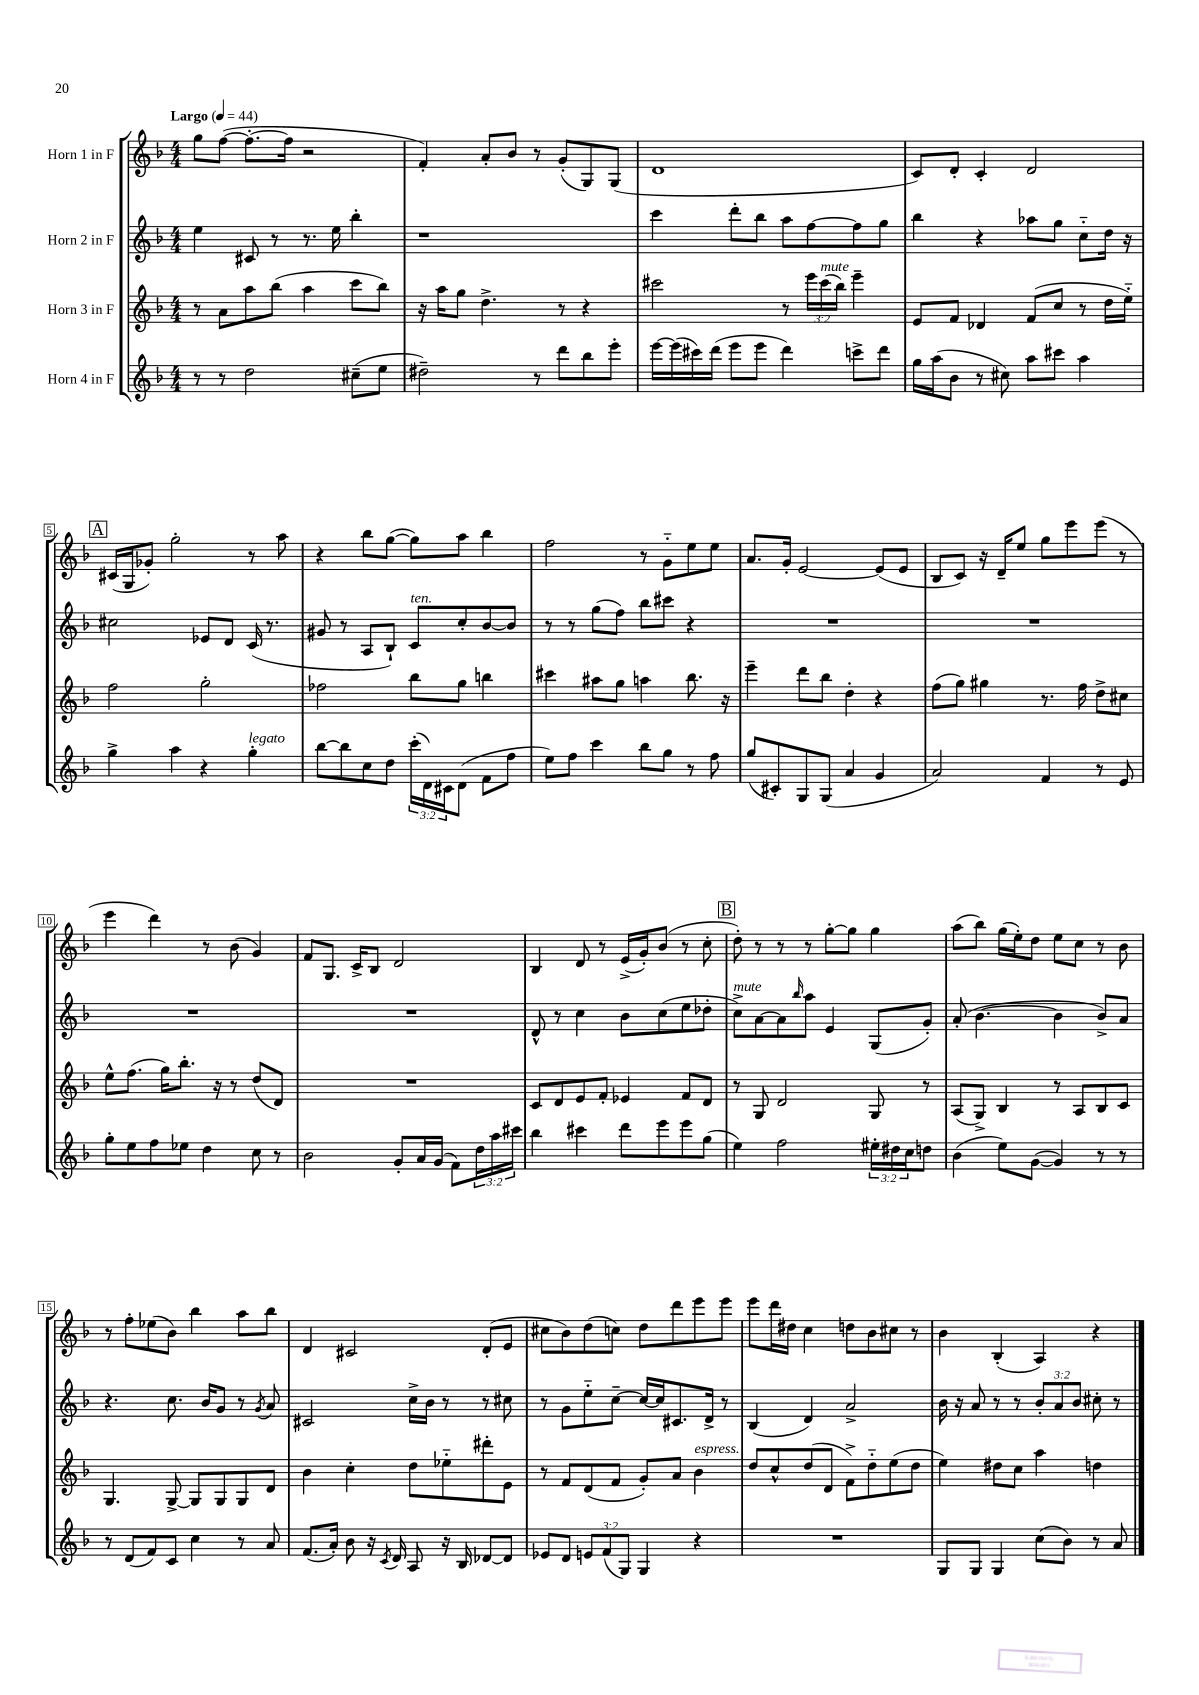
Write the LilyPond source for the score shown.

<<
\new StaffGroup <<
\new Staff = "s0" \with { instrumentName = "Horn 1 in F" } {
    \clef treble \key f \major \numericTimeSignature \time 4/4 \tempo "Largo" 4 = 44
    g''8 f''8~( f''8.~-. f''16 r2 |
    f'4-.) a'8-. bes'8 r8 g'8-.( g8) g8( |
    d'1 |
    c'8) d'8-. c'4-. d'2 |
    \mark \markup { \box "A" } cis'16( g16 ges'8-.) g''2-. r8 a''8 |
    r4 bes''8 g''8~( g''8) a''8 bes''4 |
    f''2 r8 g'8-_ e''8 e''8 |
    a'8. g'16-. e'2~ e'8( e'8 |
    bes8 c'8) r16 d'16-- e''8 g''8 e'''8 e'''8( r8 |
    e'''4 d'''4) r8 bes'8( g'4) |
    f'8 g8. c'16-> bes8 d'2 |
    bes4 d'8 r8 e'16->( g'16-.) bes'8( r8 c''8-. |
    \mark \markup { \box "B" } d''8-.) r8 r8 r8 g''8~-. g''8 g''4 |
    a''8( bes''8) g''16( e''16-.) d''8 e''8 c''8 r8 bes'8 |
    r8 f''8-. ees''8( bes'8) bes''4 a''8 bes''8 |
    d'4 cis'2 d'8-.( e'8 |
    cis''8 bes'8) d''8( c''8) d''8 d'''8 e'''8 e'''8 |
    e'''8 d'''16 dis''16 c''4 d''8 bes'8 cis''8 r8 |
    bes'4 bes4-.( a4) r4 \bar "|." |
}
\new Staff = "s1" \with { instrumentName = "Horn 2 in F" } {
    \clef treble \key f \major \numericTimeSignature \time 4/4 \override Staff.TupletNumber.text = #tuplet-number::calc-fraction-text
    e''4 cis'8 r8 r8. e''16 bes''4-. |
    r1 |
    c'''4 d'''8-. bes''8 a''8 f''8~ f''8 g''8 |
    bes''4 r4 aes''8 g''8 c''8-_ d''16 r16 |
    \mark \markup { \box "A" } cis''2 ees'8 d'8 c'16( r8. |
    gis'8 r8 a8 bes8-!) c'8^\markup { \italic "ten." } c''8-. bes'8~ bes'8 |
    r8 r8 g''8( f''8) bes''8 cis'''8 r4 |
    R1 |
    R1 |
    R1 |
    R1 |
    d'8-^ r8 c''4 bes'8 c''8( e''8 des''8-. |
    \mark \markup { \box "B" } c''8->^\markup { \italic "mute" }) a'8~ a'8 \grace { bes''16 } a''8 e'4 g8( g'8-.) |
    a'8-.( bes'4.~ bes'4 bes'8->) a'8 |
    r4. c''8. bes'16 g'8 r8 \acciaccatura { g'8 } a'8 |
    cis'2 c''16-> bes'16 r8 r8 cis''8 |
    r8 g'8 e''8-_ c''8~-- c''16~ c''16 cis'8. d'16-> r8 |
    bes4( d'4) a'2-> |
    bes'16 r16 a'8 r8 r8 \tuplet 3/2 { bes'8-. a'8 bes'8 } cis''8-. r8 \bar "|." |
}
\new Staff = "s2" \with { instrumentName = "Horn 3 in F" } {
    \clef treble \key f \major \numericTimeSignature \time 4/4 \override Staff.TupletNumber.text = #tuplet-number::calc-fraction-text
    r8 a'8 a''8 bes''8( a''4 c'''8 bes''8) |
    r16 a''16 g''8 d''4.-> r8 r4 |
    cis'''2 r8 \tuplet 3/2 { e'''16 cis'''16^\markup { \italic "mute" }( bes''16) } e'''4-- |
    e'8 f'8 des'4 f'8( c''8 r8 d''16 e''16-_) |
    \mark \markup { \box "A" } f''2 g''2-. |
    fes''2 bes''8 g''8 b''4 |
    cis'''4 ais''8 g''8 a''4 bes''8. r16 |
    e'''4-- d'''8 bes''8 d''4-. r4 |
    f''8( g''8) gis''4 r8. f''16 d''8-> cis''8 |
    e''8-^ f''8.( g''16) bes''8.-. r16 r8 d''8( d'8) |
    R1 |
    c'8 d'8 e'8 f'8-. ees'4 f'8 d'8 |
    \mark \markup { \box "B" } r8 g8 d'2 g8 r8 |
    a8( g8->) bes4 r8 a8 bes8 c'8 |
    g4. g8~-> g8 g8 g8 d'8 |
    bes'4 c''4-. d''8 ees''8-_ dis'''8-. e'8 |
    r8 f'8 d'8( f'8 g'8-.) a'8 bes'4^\markup { \italic "espress." } |
    d''8 c''8-^ d''8( d'8 f'8->) d''8-_ e''8( d''8 |
    e''4) dis''8 c''8 a''4 d''4 \bar "|." |
}
\new Staff = "s3" \with { instrumentName = "Horn 4 in F" } {
    \clef treble \key f \major \numericTimeSignature \time 4/4 \override Staff.TupletNumber.text = #tuplet-number::calc-fraction-text
    r8 r8 d''2 cis''8--( e''8 |
    dis''2--) r8 d'''8 bes''8 e'''8-. |
    e'''16~ e'''16( cis'''16) d'''16( e'''8 e'''8 d'''4) c'''8-> d'''8 |
    g''16 a''16( bes'8 r8 cis''8) a''8 cis'''8 a''4 |
    \mark \markup { \box "A" } g''4-> a''4 r4 g''4-.^\markup { \italic "legato" } |
    bes''8~ bes''8 c''8 d''8 \tuplet 3/2 { c'''16-.( d'16) cis'16 } d'8( f'8 f''8 |
    e''8) f''8 c'''4 bes''8 g''8 r8 f''8 |
    g''8( cis'8-.) g8 g8( a'4 g'4 |
    a'2) f'4 r8 e'8 |
    g''8-. e''8 f''8 ees''8 d''4 c''8 r8 |
    bes'2 g'8-. a'16 g'16( f'8) \tuplet 3/2 { d''16 a''16 cis'''16 } |
    bes''4 cis'''4 d'''8 e'''8 e'''8 g''8( |
    \mark \markup { \box "B" } e''4) f''2 \tuplet 3/2 { eis''16-. dis''16 c''16 } d''8 |
    bes'4( e''8) g'8~( g'4) r8 r8 |
    r8 d'8( f'8) c'8 c''4 r8 a'8 |
    f'8.( a'16-.) bes'8 r16 \acciaccatura { c'8 } d'16 a8 r16 bes16 des'8~ des'8 |
    ees'8 d'8 \tuplet 3/2 { e'8 f'8( g8) } g4 r4 |
    R1 |
    g8 g8 g4 c''8( bes'8) r8 a'8 \bar "|." |
}
>>
>>
\layout { \context { \Score \override BarNumber.stencil = #(make-stencil-boxer 0.1 0.3 ly:text-interface::print) } }
